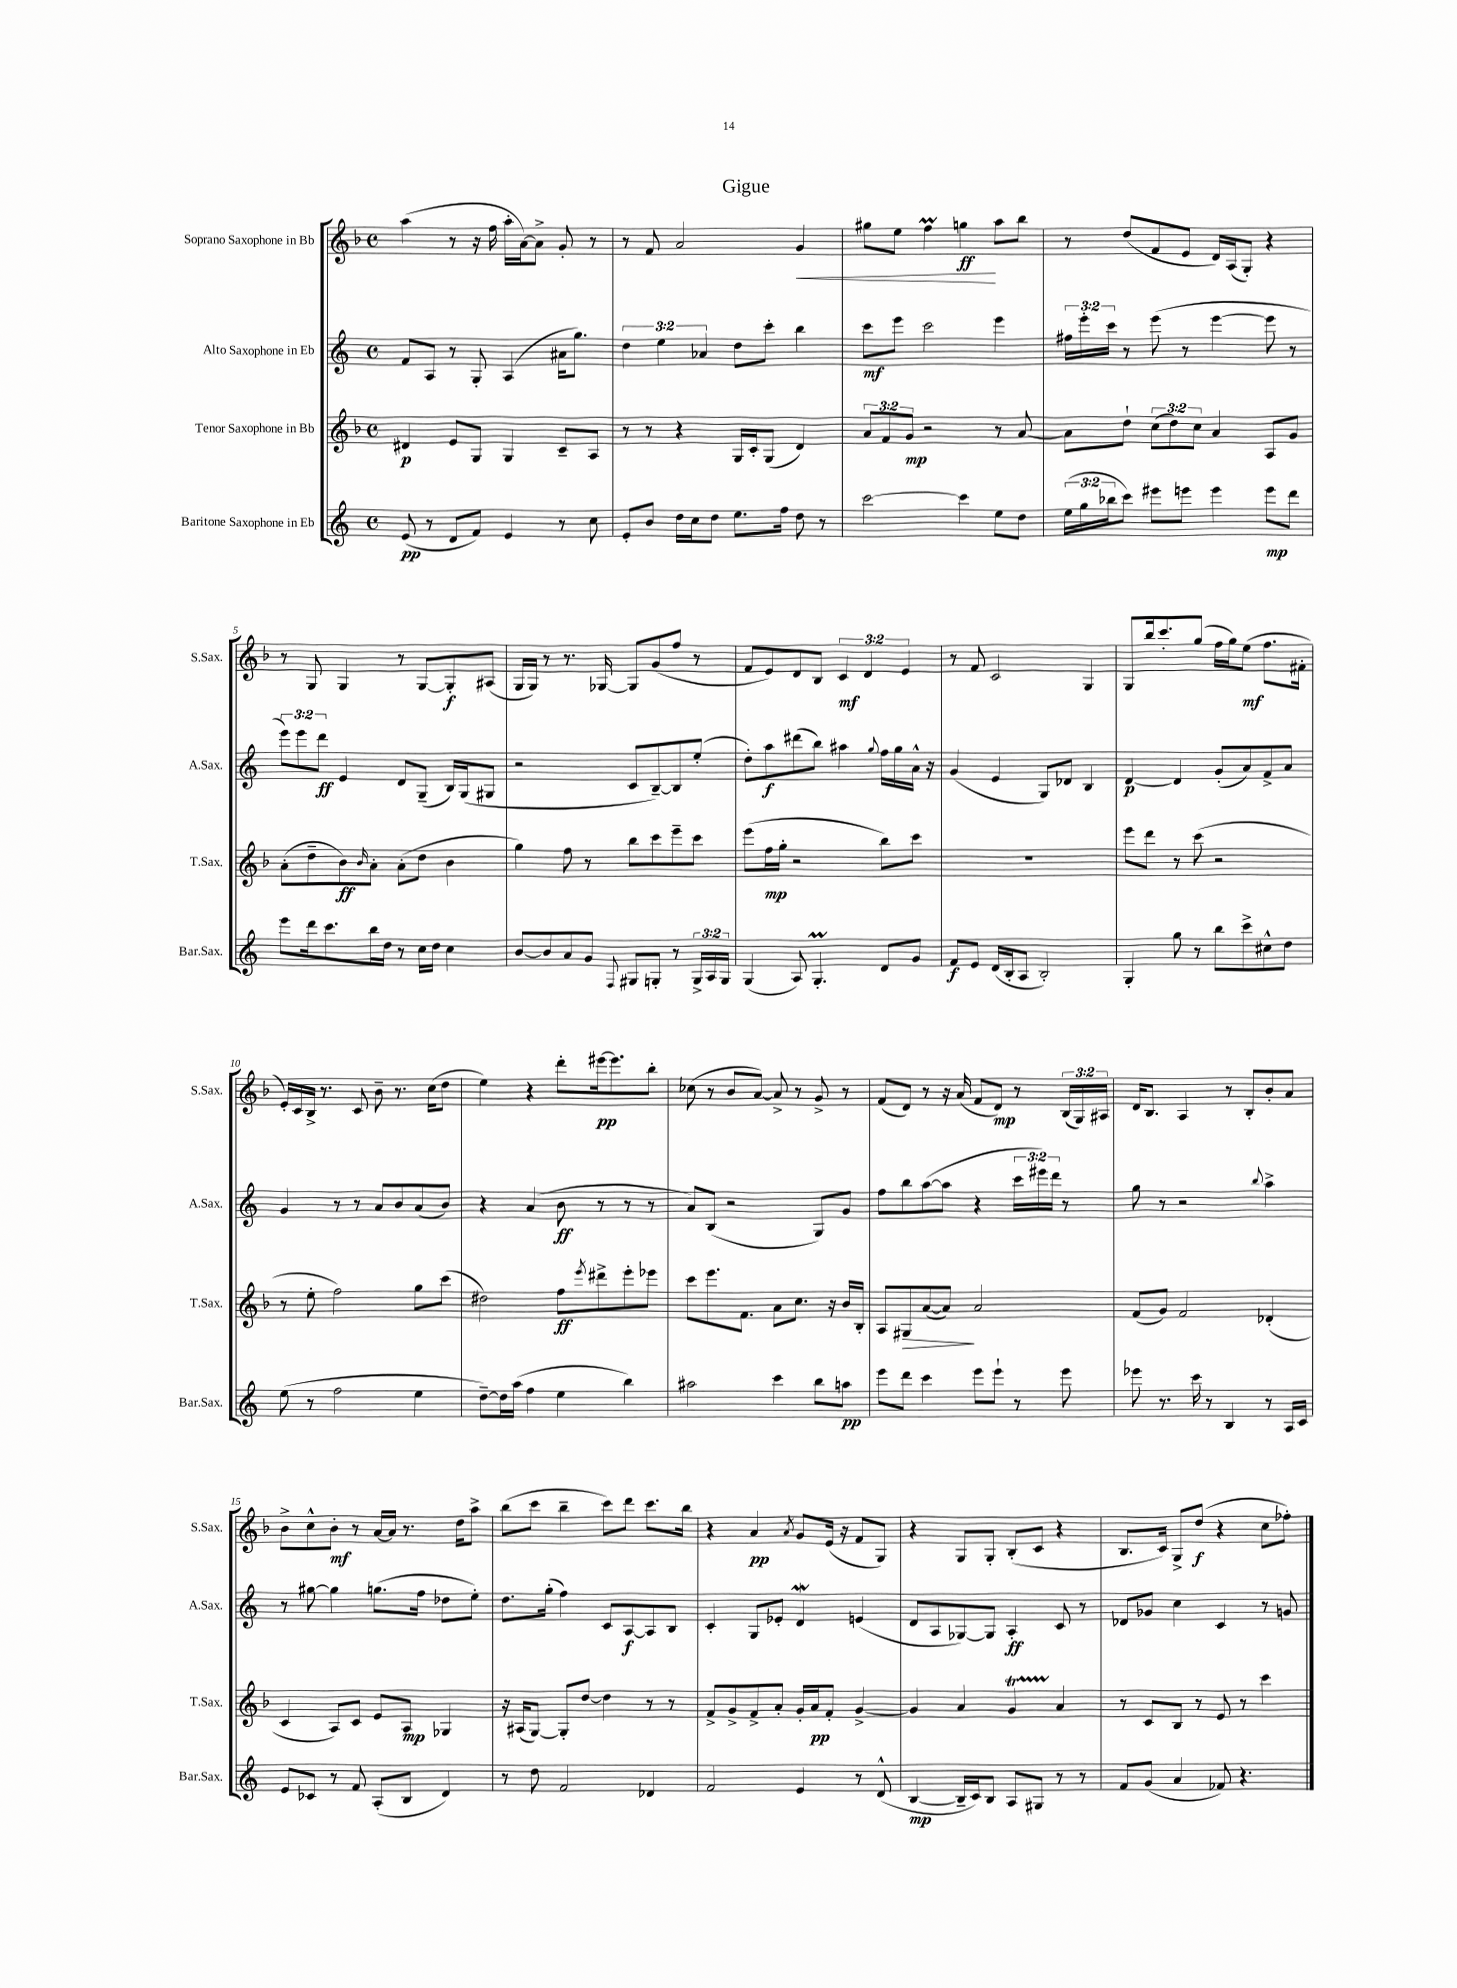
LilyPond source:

\header { title = "Gigue" }
<<
\new StaffGroup <<
\new Staff = "s0" \with { instrumentName = "Soprano Saxophone in Bb" shortInstrumentName = "S.Sax." } {
    \clef treble \key f \major \defaultTimeSignature \time 4/4 \override Staff.TupletNumber.text = #tuplet-number::calc-fraction-text
    a''4( r8 r16 f''16 a''16-. a'16~) a'8-> g'8-. r8 |
    r8 f'8 a'2 g'4\< |
    gis''8 e''8 f''4\prall g''4\ff\! a''8 bes''8 |
    r8 d''8( f'8 e'8 d'16) a16( g8-.) r4 |
    r8 g8 g4 r8 g8~ g8-.\f ais8( |
    g16 g16) r8 r8. ges16~ ges8 g'8( f''8 r8 |
    f'8 e'8) d'8 bes8 \tuplet 3/2 { c'4\mf d'4 e'4 } |
    r8 f'8 c'2 g4 |
    g8 bes''16 c'''8.-. g''8( f''16 g''16) e''8\mf( f''8. fis'16-. |
    e'16-.) c'16 bes16-> r8. c'8 bes'8-- r8. c''16( d''8 |
    e''4) r4 d'''8-. eis'''16~\pp eis'''8. bes''8-. |
    ces''8( r8 bes'8 a'8~) a'8-> r8 g'8-> r8 |
    f'8( d'8) r8 r16 a'16( f'8 d'8\mp) r8 \tuplet 3/2 { bes16( g16) ais16 } |
    d'16 bes8. a4 r8 bes8-. bes'8-. a'8 |
    bes'8-> c''8-^ bes'8-.\mf r8 a'16~ a'16 r8. d''16 a''8-> |
    bes''8( c'''8 bes''4-- c'''8) d'''8 c'''8. bes''16 |
    r4 a'4\pp \acciaccatura { a'8 } g'8 e'16( r16 f'8 g8) |
    r4 g8 g8-. bes8-.( c'8 r4 |
    bes8. c'16) g8-> d''8\f( r4 c''8 fes''8-.) \bar "|." |
}
\new Staff = "s1" \with { instrumentName = "Alto Saxophone in Eb" shortInstrumentName = "A.Sax." } {
    \clef treble \key c \major \defaultTimeSignature \time 4/4 \override Staff.TupletNumber.text = #tuplet-number::calc-fraction-text
    f'8 a8 r8 g8-. a4( ais'16 g''8.) |
    \tuplet 3/2 { d''4 e''4 aes'4 } d''8 c'''8-. b''4 |
    c'''8\mf e'''8 c'''2 e'''4 |
    \tuplet 3/2 { fis''16 e'''16-. c'''16 } r8 e'''8( r8 e'''4~ e'''8 r8 |
    \tuplet 3/2 { e'''8) e'''8 d'''8\ff } e'4 d'8 g8--( b16) g16( gis8 |
    r2 c'8 b8~--) b8 e''8-.( |
    d''8-.) a''8\f dis'''8( b''8) ais''4 \appoggiatura { g''8 } f''16 g''16 a'16-^ r16 |
    g'4( e'4 g8) des'8 b4 |
    d'4~\p d'4 g'8-.( a'8) f'8-> a'8 |
    g'4 r8 r8 a'8 b'8 a'8( b'8) |
    r4 a'4( b'8\ff r8 r8 r8 |
    a'8) b8( r2 g8) g'8 |
    f''8 b''8 a''8~( a''8 r4 \tuplet 3/2 { c'''16 eis'''16) d'''16 } r8 |
    g''8 r8 r2 \appoggiatura { b''8 } a''4-> |
    r8 gis''8~ gis''4 g''8.( f''16 des''8 e''8-.) |
    d''8. g''16-.( f''4) c'8 a8~\f a8 b8 |
    c'4-. g8 ees'8-. d'4\mordent e'4( |
    d'8 a8 ges8~) ges8 a4-.\ff c'8 r8 |
    des'8 ges'8 c''4 c'4 r8 g'8 \bar "|." |
}
\new Staff = "s2" \with { instrumentName = "Tenor Saxophone in Bb" shortInstrumentName = "T.Sax." } {
    \clef treble \key f \major \defaultTimeSignature \time 4/4 \override Staff.TupletNumber.text = #tuplet-number::calc-fraction-text
    dis'4\p e'8 g8 g4 c'8-- a8 |
    r8 r8 r4 g16 c'16-. g8( d'4) |
    \tuplet 3/2 { a'8 f'8 g'8\mp } r2 r8 a'8~ |
    a'8 d''8-! \tuplet 3/2 { c''8( d''8) c''8 } a'4 a8 g'8 |
    a'8-.( d''8-- bes'8\ff) \grace { bes'16 } a'8-. a'8-.( d''8 bes'4 |
    g''4) f''8 r8 bes''8 c'''8 e'''8-- c'''8 |
    e'''8( f''16\mp g''16-. r2 bes''8) c'''8 |
    R1 |
    e'''8 d'''8 r8 c'''8( r2 |
    r8 e''8-. f''2) g''8 c'''8( |
    dis''2) f''8\ff \acciaccatura { e'''8 } dis'''8-> e'''8-. ees'''8 |
    c'''8 e'''8. f'8. a'8 c''8. r16 bes'16 bes16-. |
    a8 gis8\> a'8~( a'8\!) a'2 |
    f'8( g'8) f'2 des'4-.( |
    c'4 a8) c'8 e'8 a8\mp ges4 |
    r16 ais16( g8~) g8-. d''8~ d''4 r8 r8 |
    f'8-> g'8-> f'8-> a'8-. g'16-. a'16\pp f'8-. g'4~-> |
    g'4 a'4 g'4\startTrillSpan a'4\stopTrillSpan |
    r8 c'8 bes8 r8 e'8 r8 c'''4 \bar "|." |
}
\new Staff = "s3" \with { instrumentName = "Baritone Saxophone in Eb" shortInstrumentName = "Bar.Sax." } {
    \clef treble \key c \major \defaultTimeSignature \time 4/4 \override Staff.TupletNumber.text = #tuplet-number::calc-fraction-text
    e'8\pp( r8 d'8 f'8) e'4 r8 c''8 |
    e'8-. b'8 d''16 c''16 d''8 e''8. f''16 d''8 r8 |
    c'''2~ c'''4 e''8 d''8 |
    \tuplet 3/2 { e''16( g''16 bes''16 } c'''8) eis'''8 e'''8 e'''4 e'''8\mp d'''8 |
    e'''8 d'''16 c'''8. b''16 d''16 r8 c''16 d''16 c''4 |
    b'8~ b'8 a'8 g'8 \appoggiatura { f8 } gis8 g8-. r8 \tuplet 3/2 { g16-> a16 g16 } |
    g4( a8) g4.-.\prall d'8 g'8 |
    f'8\f e'8 d'16( b16-. a8 b2-.) |
    g4-. g''8 r8 b''8 c'''8-> cis''8-^ d''8 |
    e''8( r8 f''2 e''4 |
    d''8~--) d''16 a''16( f''4 e''4 b''4) |
    ais''2 c'''4 b''8 a''8\pp |
    e'''8 d'''8 c'''4 e'''8 e'''8-! r8 e'''8 |
    ees'''8 r8. c'''16 r8 b4 r8 a16 c'16 |
    e'8 ces'8 r8 f'8 a8-.( b8 d'4) |
    r8 d''8 f'2 des'4 |
    f'2 e'4 r8 d'8-^( |
    b4~\mp b16-- c'16) b8 a8 gis8 r8 r8 |
    f'8 g'8( a'4 fes'8) r4. \bar "|." |
}
>>
>>
